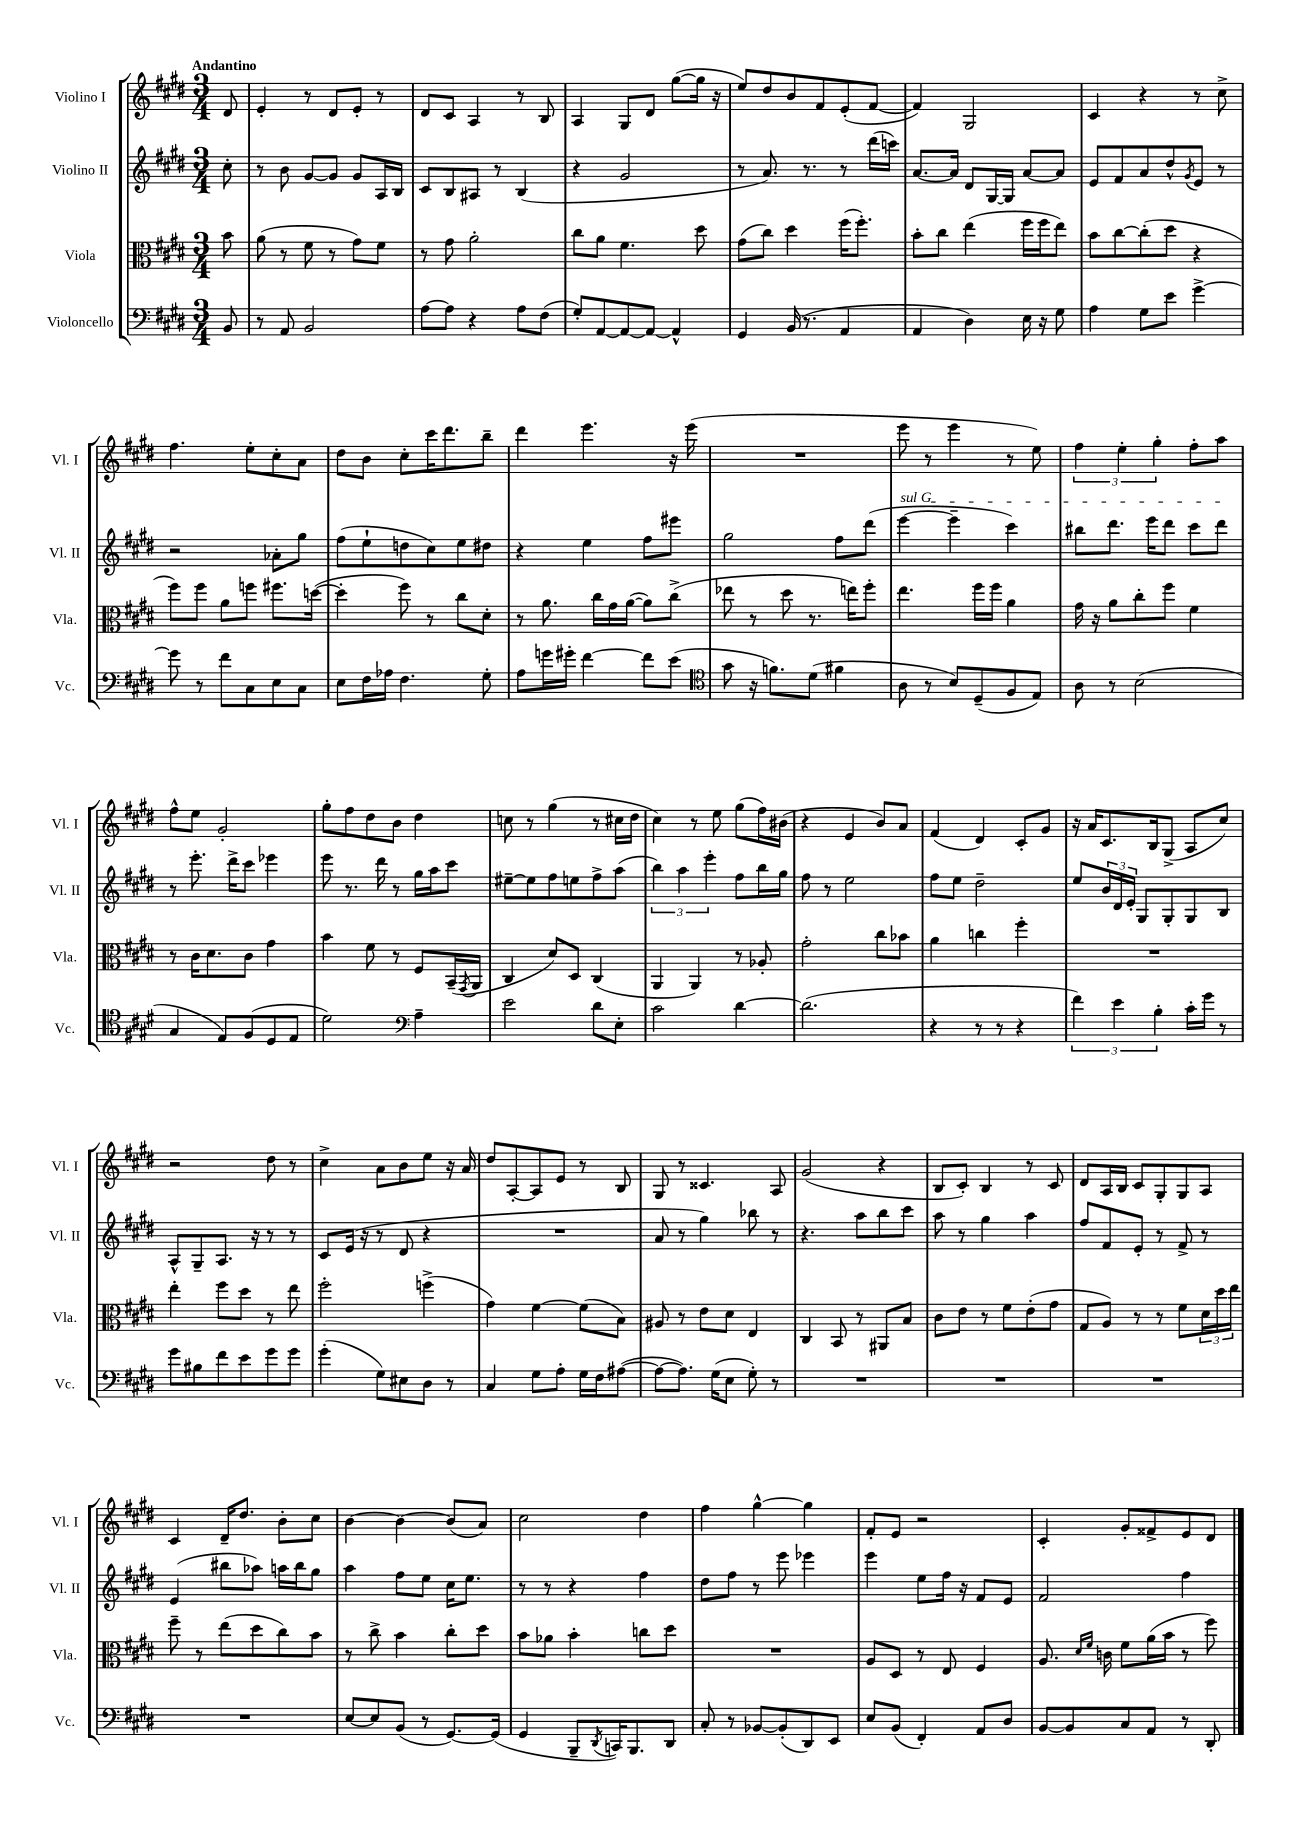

**kern	**kern	**kern	**kern
*staff4	*staff3	*staff2	*staff1
*clefF4	*clefC3	*clefG2	*clefG2
*k[f#c#g#d#]	*k[f#c#g#d#]	*k[f#c#g#d#]	*k[f#c#g#d#]
*M3/4	*M3/4	*M3/4	*M3/4
8BB/	8b\	8cc#'\	8d#/
=	=	=	=
8r	(8a\	8r	4e'/
8AA/	8r	8b\	.
2BB/	8f#\	[8g#/L	8r
.	8r	8g#/]J	8d#/L
.	8g#\L)	8g#/L	8e'/J
.	8f#\J	16A/L	8r
.	.	16B/JJ	.
=	=	=	=
[8A\L	8r	8c#/L	8d#/L
8A\]J	8g#\	8B/	8c#/J
4r	2a'\	8A#/J	4A/
.	.	8r	.
8A\L	.	(4B/	8r
(8F#\J	.	.	8B/
=	=	=	=
8G#'/L)	8cc#\L	4r	4A/
[8AA/	8a\J	.	.
8AA/_	4.f#\	2g#/	8G#/L
8AA/_J	.	.	8d#/J
4AA^^/]	.	.	([8gg#\L
.	8dd#\	.	16gg#\]Jk
.	.	.	16r
=	=	=	=
4GG#/	(8g#\L	8r	8ee/L)
.	8cc#\J)	8.a/)	8dd#/
(16BB/	4dd#\	.	8b/
8.r	.	8.r	.
.	.	.	8f#/
4AA/	(16ff#\LK	8r	(8e'/
.	8.ff#'\J)	.	.
.	.	(16ddd#\LL	[8f#/J
.	.	16ccc\JJ)	.
=	=	=	=
4AA/	8b'\L	[8.a/L	4f#/])
.	8cc#\J	.	.
.	.	16a/]Jk	.
4D#\)	(4ee\	8d#/L	2G#/
.	.	[16G#/L	.
.	.	16G#/]JJ	.
16E\	16ff#\LL	[8a/L	.
16r	16ff#\J	.	.
8G#\	8ee\J)	8a/]J	.
=	=	=	=
4A\	8b\L	8e/L	4c#/
.	[8cc#\	8f#/	.
8G#\L	(8cc#'\]	8a/	4r
8e\J	8dd#\J	8dd#^^/	.
.	.	8qg#/	.
[4g#^\	4r	8e/J	8r
.	.	8r	8cc#^\
=	=	=	=
8g#\]	8ff#\L)	2r	4.ff#\
8r	8ff#\J	.	.
8f#\L	8a\L	.	.
8C#\	8ff\J	.	8ee'\L
8E\	8.ff#\L	8a-'\L	8cc#'\
8C#\J	.	8gg#\J	8a\J
.	([16dd\Jk	.	.
=	=	=	=
8E\L	4dd'\]	(8ff#\L	8dd#\L
16F#\L	.	8ee`\	8b\J
16A-\JJ	.	.	.
4.F#\	8ff#\)	8dd\	8cc#'\L
.	8r	8cc#\)	16ccc#\K
.	.	.	8.ddd#\
.	8cc#\L	8ee\	.
8G#'\	8d#'\J	8dd#\J	8bb~\J
=	=	=	=
8A\L	8r	4r	4ddd#\
16g\L	8.a\	.	.
16g#'\JJ	.	.	.
[4f#\	.	4ee\	4.eee\
.	16cc#\LL	.	.
.	16g#\	.	.
.	([16a\JJ	.	.
8f#\]L	8a\]L)	8ff#\L	.
(8e\J	(8cc#^\J	8eee#\J	16r
.	.	.	(16eee\
=	=	=	=
*clefC4	*	*	*
8g#\	8ee-\	2gg#\	2.r
16r	8r	.	.
8.f\L)	.	.	.
.	8dd#\	.	.
(8d#\J	8.r	.	.
4f#\	.	8ff#\L	.
.	16ee\LK)	.	.
.	8ff#'\J	(8ddd#\J	.
=	=	=	=
8A\	4.ee\	[4eee\	8eee\
8r	.	.	8r
8B/L)	.	4eee~\]	4eee\
(8D#~/	16ff#\LL	.	.
.	16ff#\JJ	.	.
8F#/	4a\	4ccc#\)	8r
8E/J)	.	.	8ee\)
=	=	=	=
8A\	16g#\	8bb#\L	6ff#\
.	16r	.	.
8r	8a\L	8.ddd#\J	.
.	.	.	6ee'\
(2B\	8cc#'\	.	.
.	.	16eee\LK	.
.	.	.	6gg#'\
.	8ff#\J	8ddd#\J	.
.	4f#\	8ccc#\L	8ff#'\L
.	.	8ddd#\J	8aa\J
=	=	=	=
4G#/	8r	8r	8ff#^^\L
.	16c#\LK	8.eee'\	8ee\J
.	8.d#\	.	.
8E/L)	.	.	2g#'/
.	.	16ddd#^\LK	.
(8F#/	8c#\J	8ccc#\J	.
8D#/	4g#\	4eee-\	.
8E/J	.	.	.
=	=	=	=
2d#\)	4b\	8eee\	8gg#'\L
.	.	8.r	8ff#\
.	8f#\	.	8dd#\
.	.	16ddd#\	.
.	8r	8r	8b\J
*clefF4	*	*	*
4A~\	8F#/L	16gg#\LL	4dd#\
.	.	16aa\J	.
.	(16BB~/L	8ccc#\J	.
.	8qGG#/	.	.
.	16AA/JJ	.	.
=	=	=	=
2e\	4C#/	[8ee#~\L	8cc\
.	.	8ee#\]	8r
.	8d#/L)	8ff#\	(4gg#\
.	8D#/J	8ee\	.
8d#\L	(4C#/	8ff#^\	8r
8E'\J	.	(8aa\J	16cc#\LL
.	.	.	16dd#\JJ
=	=	=	=
2c#\	4AA/	6bb\)	4cc#\)
.	.	6aa\	.
.	4AA/)	.	8r
.	.	6eee'\	.
.	.	.	8ee\
[4d#\	8r	8ff#\L	(8gg#\L
.	8A-'/	16bb\L	16ff#\L)
.	.	16gg#\JJ	(16b#\JJ
=	=	=	=
(2.d#\]	2g#'\	8ff#\	4r
.	.	8r	.
.	.	2ee\	4e/
.	8cc#\L	.	8b/L)
.	8b-\J	.	8a/J
=	=	=	=
4r	4a\	8ff#\L	(4f#/
.	.	8ee\J	.
8r	4cc\	2dd#~\	4d#/)
8r	.	.	.
4r	4ff#'\	.	8c#'/L
.	.	.	8g#/J
=	=	=	=
6f#\)	2.r	8ee/L	16r
.	.	.	16a/LK
.	.	24b/L	8.c#/
6e\	.	24d#/	.
.	.	24e'/JJ	.
.	.	8G#/L	.
.	.	.	16B/k
6B'\	.	.	.
.	.	8G#'/	(8G#^/J
16c#'\LL	.	8G#/	8A/L
16g#\JJ	.	.	.
8r	.	8B/J	8cc#/J)
=	=	=	=
8g#\L	4ee'\	8A^^/L	2r
8B#\	.	8G#~/	.
8f#\	8ff#\L	8.A/J	.
8e\	8dd#\J	.	.
.	.	16r	.
8g#\	8r	8r	8dd#\
8g#\J	8ee\	8r	8r
=	=	=	=
(4g#'\	2ff#'\	8c#/L	4cc#^\
.	.	(16e/Jk	.
.	.	16r	.
8G#\L)	.	8r	8a\L
8E#\	.	8d#/	8b\
8D#\J	(4ff^\	4r	8ee\J
8r	.	.	16r
.	.	.	16a/
=	=	=	=
4C#/	4g#\)	2.r	8dd#/L
.	.	.	[8A'/
8G#\L	[4f#\	.	8A/]
8A'\J	.	.	8e/J
16G#\LL	(8f#\]L	.	8r
16F#\J	.	.	.
([8A#\J	8B\J)	.	8B/
=	=	=	=
8A#\_L	8A#/	8a/	8G#/
8.A#\]J)	8r	8r	8r
.	8e\L	4gg#\)	4.c##/
(16G#\LK	.	.	.
8E\J	8d#\J	.	.
8G#'\)	4E/	8bb-\	.
8r	.	8r	8A/
=	=	=	=
2.r	4C#/	4.r	(2g#/
.	8BB/	.	.
.	8r	8aa\L	.
.	8AA#/L	8bb\	4r
.	8B/J	8ccc#\J	.
=	=	=	=
2.r	8c#\L	8aa\	8B/L
.	8e\J	8r	8c#'/J)
.	8r	4gg#\	4B/
.	8f#\L	.	.
.	(8e'\	4aa\	8r
.	8g#\J	.	8c#/
=	=	=	=
2.r	8G#/L	8ff#/L	8d#/L
.	8A/J)	8f#/	16A/L
.	.	.	16B/JJ
.	8r	8e'/J	8c#/L
.	8r	8r	8G#'/
.	8f#\L	8f#^/	8G#/
.	24d#\L	8r	8A/J
.	24dd#\	.	.
.	24ee\JJ	.	.
=	=	=	=
2.r	8ff#~\	(4e/	4c#/
.	8r	.	.
.	(8ee\L	8bb#\L	16d#~/LK
.	.	.	8.dd#/J
.	8dd#\	8aa-\J)	.
.	8cc#\)	16aa\LL	8b'\L
.	.	16bb#\J	.
.	8b\J	8gg#\J	8cc#\J
=	=	=	=
[8E/L	8r	4aa\	[4b\
8E/]	8cc#^\	.	.
(8BB/J	4b\	8ff#\L	4b\_
8r	.	8ee\J	.
[8.GG#/L)	8cc#'\L	16cc#\LK	(8b/]L
.	.	8.ee\J	.
.	8dd#\J	.	8a/J)
(16GG#/]Jk	.	.	.
=	=	=	=
4GG#/	8b\L	8r	2cc#\
.	8a-\J	8r	.
8BBB~/L	4b'\	4r	.
8qDD#/	.	.	.
16CC/K)	.	.	.
8.BBB/	.	.	.
.	8cc\L	4ff#\	4dd#\
8DD#/J	8dd#\J	.	.
=	=	=	=
8C#'/	2.r	8dd#\L	4ff#\
8r	.	8ff#\J	.
[8BB-/L	.	8r	[4gg#^^\
(8BB-'/]	.	8eee\	.
8DD#/)	.	4eee-\	4gg#\]
8EE/J	.	.	.
=	=	=	=
8E/L	8A/L	4eee\	8f#'/L
(8BB/J	8D#/J	.	8e/J
4FF#'/)	8r	8ee\L	2r
.	8E/	16ff#\Jk	.
.	.	16r	.
8AA/L	4F#/	8f#/L	.
8D#/J	.	8e/J	.
=	=	=	=
[8BB/L	8.A/	2f#/	4c#'/
8BB/]	.	.	.
.	16qqd#/LL	.	.
.	16qqf#/JJ	.	.
.	16c\	.	.
8C#/	8f#\L	.	8g#'/L
8AA/J	(16a\L	.	8f##^/
.	16b\JJ	.	.
8r	8r	4ff#\	8e/
8DD#'/	8ff#\)	.	8d#/J
==	==	==	==
*-	*-	*-	*-
